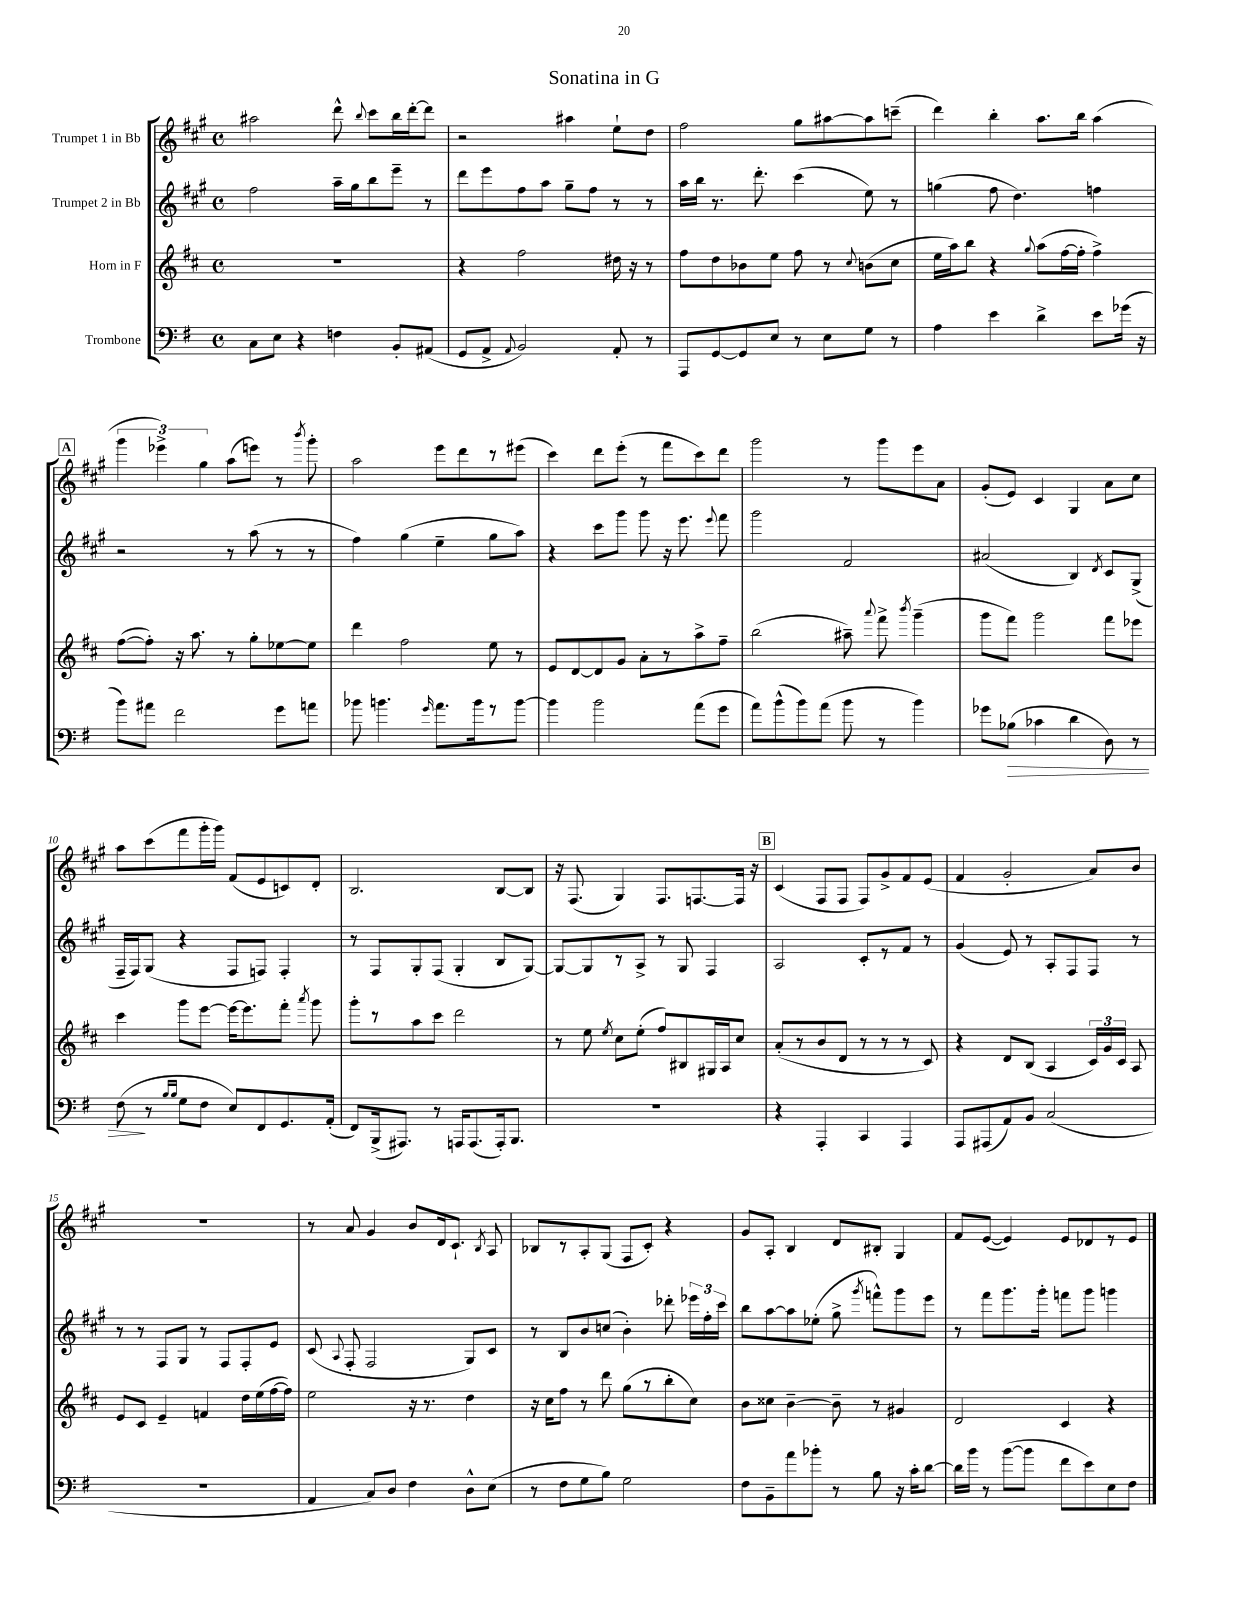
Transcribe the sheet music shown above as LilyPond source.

\header { title = "Sonatina in G" }
<<
\new StaffGroup <<
\new Staff = "s0" \with { instrumentName = "Trumpet 1 in Bb" } {
    \clef treble \key a \major \defaultTimeSignature \time 4/4
    \autoBeamOff ais''2 d'''8-^ \appoggiatura { b''8 } cis'''8[ b''16 d'''16~-. d'''8] |
    r2 ais''4 e''8[-! d''8] |
    fis''2 gis''8[ ais''8~ ais''8 c'''8]--( |
    d'''4) b''4-. a''8.[ b''16] a''4( |
    \mark \markup { \box "A" } \tuplet 3/2 { gis'''4 ees'''4->) gis''4 } a''8[( e'''8]) r8 \acciaccatura { b'''8 } gis'''8-. |
    a''2 e'''8[ d'''8 r8 eis'''8]( |
    cis'''4) d'''8[ e'''8]-.( r8 fis'''8[ cis'''8) d'''8] |
    gis'''2 r8 gis'''8[ e'''8 a'8] |
    gis'8[-.( e'8]) cis'4 gis4 a'8[ cis''8] |
    a''8[ cis'''8( fis'''8 gis'''16-. gis'''16]) fis'8[( e'8 c'8) d'8]-. |
    b2. b8[~ b8] |
    r16 fis8.( gis4) fis8.[ f8.~ f16] r16 |
    \mark \markup { \box "B" } cis'4( fis8[ fis8] fis8[) gis'8-> fis'8 e'8]( |
    fis'4 gis'2-. a'8[) b'8] |
    R1 |
    r8 a'8 gis'4 b'8[ d'16 cis'8.]-! \acciaccatura { b8 } a8 |
    bes8[ r8 a8-. gis8]( fis8[ cis'8]-.) r4 |
    gis'8[ a8]-. b4 d'8[ bis8]-. gis4 |
    fis'8[ e'8]~( e'4) e'8[ des'8 r8 e'8] \bar "|." |
}
\new Staff = "s1" \with { instrumentName = "Trumpet 2 in Bb" } {
    \clef treble \key a \major \defaultTimeSignature \time 4/4
    \autoBeamOff fis''2 a''16[-- gis''16 b''8 e'''8]-- r8 |
    d'''8[ e'''8 fis''8 a''8] gis''8[-- fis''8] r8 r8 |
    a''16[ b''16] r8. d'''8.-. cis'''4( e''8) r8 |
    g''4( fis''8 d''4.) f''4 |
    \mark \markup { \box "A" } r2 r8 a''8( r8 r8 |
    fis''4) gis''4( e''4-- gis''8[ a''8]) |
    r4 cis'''8[ gis'''8] gis'''8 r16 e'''8. \appoggiatura { e'''8 } fis'''8 |
    gis'''2 fis'2 |
    ais'2( b4) \acciaccatura { d'8 } cis'8[ gis8]->( |
    fis16[-- fis16) gis8]( r4 fis8[ f8]) f4-. |
    r8 fis8[ gis8-. fis8]( gis4-. b8[ gis8]~) |
    gis8[~ gis8 r8 a8]-> r8 gis8 fis4 |
    \mark \markup { \box "B" } a2 cis'8[-. r8 fis'8] r8 |
    gis'4( e'8) r8 a8[-. fis8 fis8] r8 |
    r8 r8 fis8[ gis8] r8 fis8[ fis8-. e'8] |
    cis'8( \appoggiatura { a8 } fis8-. fis2 gis8[) cis'8] |
    r8 b8[ b'8 c''8]( b'4-.) des'''8-. \tuplet 3/2 { ees'''16[ fis''16-. cis'''16] } |
    b''8[ a''8~ a''8 ees''8]-.( gis''8-> \acciaccatura { gis'''8 } f'''8[-^) gis'''8 e'''8] |
    r8 fis'''8[ gis'''8. gis'''16]-. f'''8[ gis'''8] g'''4 \bar "|." |
}
\new Staff = "s2" \with { instrumentName = "Horn in F" } {
    \clef treble \key d \major \defaultTimeSignature \time 4/4
    \autoBeamOff R1 |
    r4 fis''2 dis''16 r16 r8 |
    fis''8[ d''8 bes'8 e''8] fis''8 r8 \appoggiatura { cis''8 } b'8[( cis''8] |
    e''16[ a''16) b''8] r4 \appoggiatura { g''8 } a''8[( fis''16~ fis''16]-. fis''4->) |
    \mark \markup { \box "A" } fis''8[~( fis''8]-.) r16 a''8. r8 g''8[-. ees''8~ ees''8] |
    d'''4 fis''2 e''8 r8 |
    e'8[ d'8~ d'8 g'8] a'8[-. r8 a''8-> fis''8]-- |
    b''2( ais''8--) \appoggiatura { a'''8 } fis'''8-> \acciaccatura { b'''8 } g'''4--( |
    g'''8[ fis'''8]) g'''2 fis'''8[ ees'''8] |
    cis'''4 g'''8[ e'''8]~ e'''16[~ e'''8. fis'''8]-. \acciaccatura { a'''8 } g'''8 |
    g'''8[-. r8 a''8 cis'''8] d'''2 |
    r8 e''8 \acciaccatura { e''8 } cis''8[ e''8]-.( fis''8[) bis8 gis16 a16 cis''8] |
    \mark \markup { \box "B" } a'8[-.( r8 b'8 d'8] r8 r8 r8 cis'8) |
    r4 d'8[ b8]( a4 \tuplet 3/2 { cis'16[) g'16 cis'16] } a8 |
    e'8[ cis'8] e'4-- f'4 d''16[ e''16( fis''16~ fis''16]) |
    e''2 r16 r8. d''4 |
    r16 cis''16[ fis''8] r8 d'''8 g''8[( r8 b''8-. cis''8]) |
    b'8[ cisis''8] b'4~-- b'8-- r8 gis'4 |
    d'2 cis'4 r4 \bar "|." |
}
\new Staff = "s3" \with { instrumentName = "Trombone" } {
    \clef bass \key g \major \defaultTimeSignature \time 4/4
    \autoBeamOff c8[ e8] r4 f4 b,8[-. ais,8]( |
    g,8[ a,8]-> \appoggiatura { a,8 } b,2) a,8-. r8 |
    a,,8[ g,8~ g,8 e8] r8 e8[ g8] r8 |
    a4 e'4 d'4-> e'8[ ges'16]( r16 |
    \mark \markup { \box "A" } b'8[) ais'8] fis'2 g'8[ a'8] |
    bes'8 b'4. \grace { g'16 } a'8.[ b'16 r8 b'8]~ |
    b'4 b'2 a'8[( g'8] |
    a'8[) b'8-^( b'8) a'8]( b'8 r8 b'4) |
    ges'8[ bes8]\>( ces'4 d'4 d8) r8 |
    fis8\!( r8 \grace { b16[ b16] } g8[ fis8] e8[) fis,8 g,8. a,16]-.( |
    fis,8[) b,,16->( ais,,8.]) r8 a,,16[ a,,8.( a,,16-.) b,,8.] |
    R1 |
    \mark \markup { \box "B" } r4 a,,4-. c,4 a,,4 |
    a,,8[ ais,,8( a,8) b,8] c2( |
    R1 |
    a,4 c8[) d8] fis4 d8[-^ e8]( |
    r8 fis8[ g8 b8]) g2 |
    fis8[ b,8-- a'8 bes'8]-. r8 b8 r16 c'16[-. d'8]~ |
    d'16[ b'16] r8 b'8[~( b'8] fis'8[ e'8) e8 fis8] \bar "|." |
}
>>
>>
